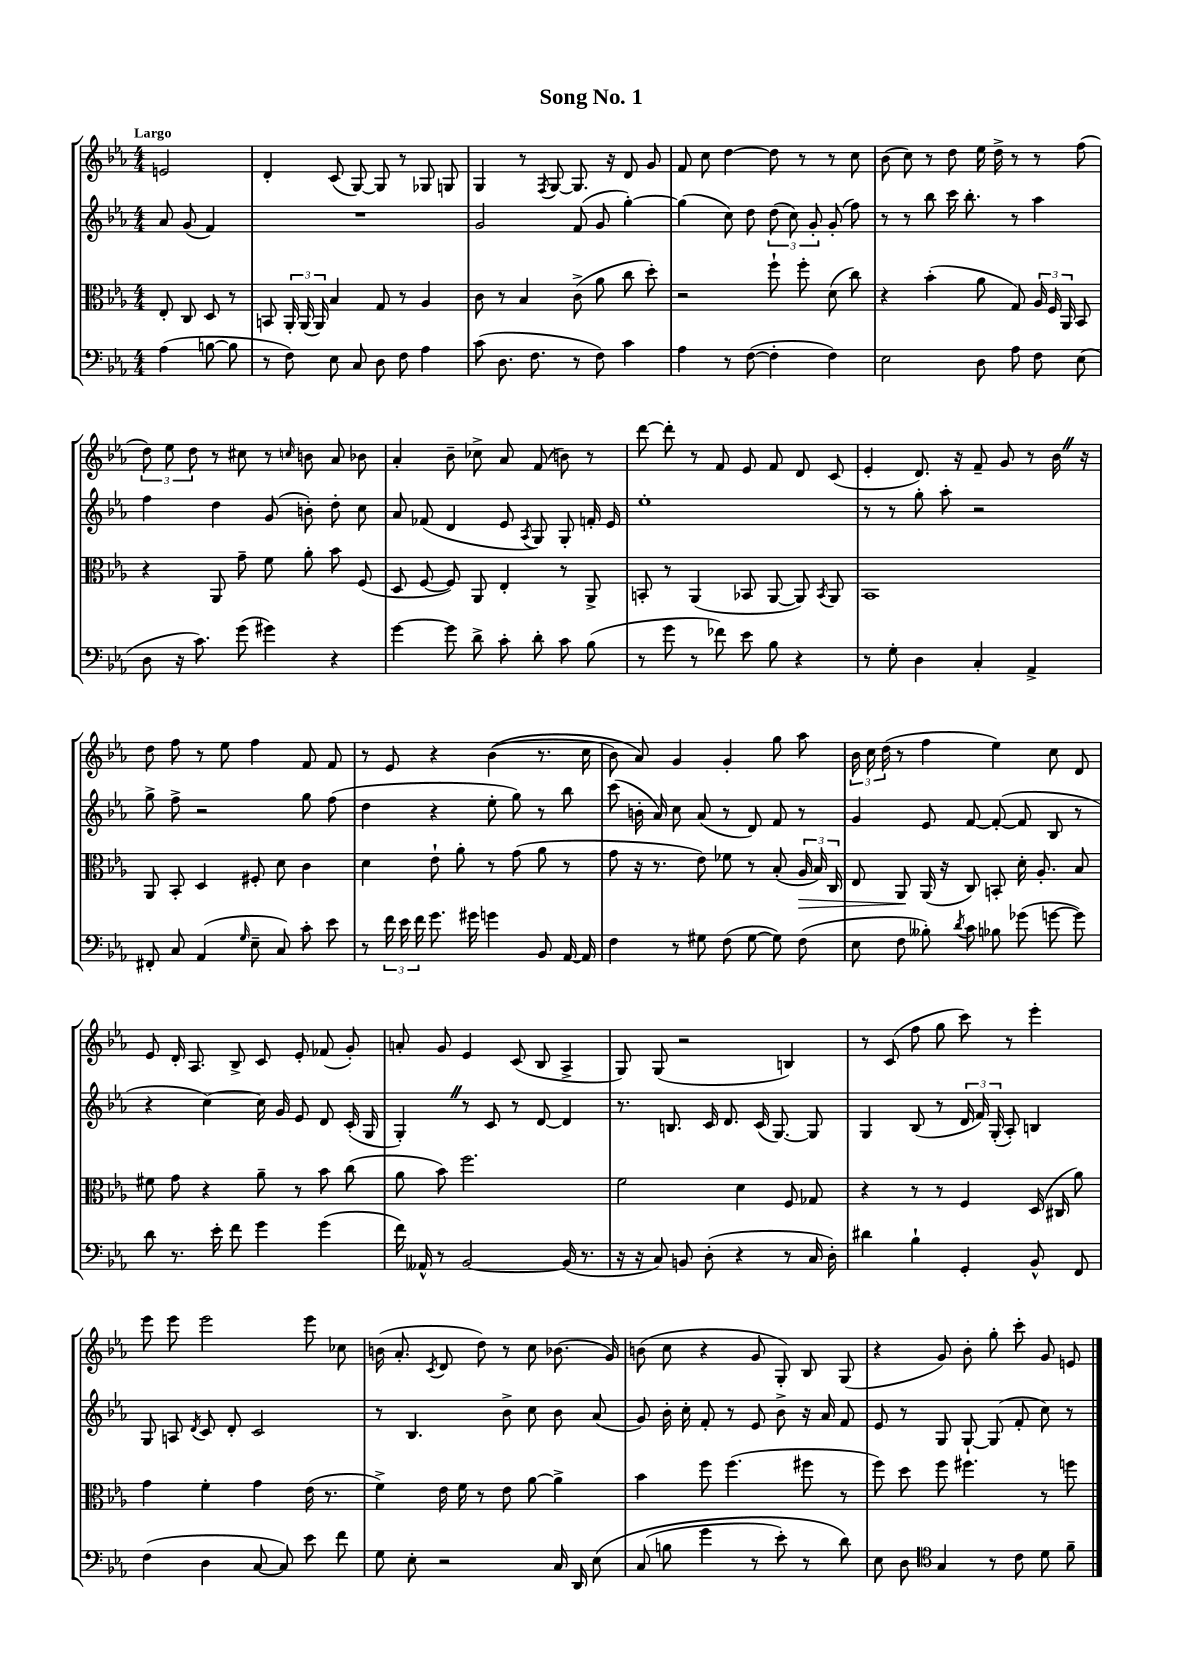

**kern	**kern	**dynam	**kern	**kern
*part4	*part3	*part3	*part2	*part1
*staff4	*staff3	*staff3	*staff2	*staff1
*clefF4	*clefC3	*	*clefG2	*clefG2
*k[b-e-a-]	*k[b-e-a-]	*	*k[b-e-a-]	*k[b-e-a-]
*M4/4	*M4/4	*	*M4/4	*M4/4
=	=	=	=	=
!	!	!	!	!LO:TX:a:B:t=Largo
(4A-\	8E-'/	.	8a-/	2en/
.	8C/	.	(8g/	.
[8Bn\	8D/	.	4f/)	.
8B\]	8r	.	.	.
=1	=1	=1	=1	=1
8r	8BBn/	.	1r	4d'/
8F\)	24AA-'/	.	.	.
.	(24AA-/	.	.	.
.	24AA-/)	.	.	.
8E-\	4B-/	.	.	(8c/
8C/	.	.	.	[8G/)
8D\	8G/	.	.	8G/]
8F\	8r	.	.	8r
4A-\	4A-/	.	.	8G-X/
.	.	.	.	8Gn/
=2	=2	=2	=2	=2
(8c\	8c\	.	2g/	4G/
8.D\	8r	.	.	.
.	4B-/	.	.	8r
8.F\	.	.	.	.
.	.	.	.	8qF/
.	.	.	.	[8G/
8r	(8c^\	.	(8f/	8.G/]
8F\)	8a-\	.	8g/	.
.	.	.	.	16r
4c\	8cc\	.	[4gg'\)	8d/
.	8dd'\)	.	.	8g/
=3	=3	=3	=3	=3
4A-\	2r	.	(4gg\]	8f/
.	.	.	.	8cc\
8r	.	.	8cc\)	[4dd\
([8F\	.	.	8dd\	.
4F'\]	8ff`\	.	(12dd\	8dd\]
.	.	.	12cc\)	.
.	8ff'\	.	.	8r
.	.	.	12g'/	.
4F\)	(8d\	.	(8g'/	8r
.	8cc\)	.	8ff\)	8cc\
=4	=4	=4	=4	=4
2E-\	4r	.	8r	(8b-\
.	.	.	8r	8cc\)
.	(4b-'\	.	8bb-\	8r
.	.	.	16ccc\	8dd\
.	.	.	8.bb-'\	.
8D\	8a-\	.	.	16ee-\
.	.	.	.	16dd^\
8A-\	8G/)	.	8r	8r
8F\	24A-/	.	4aa-\	8r
.	24F/	.	.	.
.	24AA-/	.	.	.
(8E-\	8BB-/	.	.	(8ff\
!!LO:LB:g=z
=5	=5	=5	=5	=5
8D\	4r	.	4ff\	12dd\)
.	.	.	.	12ee-\
16r	.	.	.	.
.	.	.	.	12dd\
8.c\)	.	.	.	.
.	8AA-/	.	4dd\	8r
(8g\	8g~\	.	.	8cc#X\
4g#X\)	8f\	.	(8g/	8r
.	.	.	.	16qqccn/
.	8a-'\	.	8bn'\)	8bn\
4r	8b-\	.	8dd'\	8a-/
.	(8F/	.	8cc\	8b-X\
=6	=6	=6	=6	=6
[4g\	8D/	.	8a-/	4a-'/
.	[8F/	.	(8f-X/	.
8g\]	8F/])	.	4d/	8b-~\
8d^\	8AA-/	.	.	8cc-X^\
8c'\	4E-'/	.	8e-/	8a-/
.	.	.	8qA-/	.
8d'\	.	.	8G/)	(8f/
8c\	8r	.	8G'/	8bn\)
(8B-\	8AA-^/	.	16fn'/	8r
.	.	.	16e-/	.
=7	=7	=7	=7	=7
8r	8BBn'/	.	1ee-'	[8ddd\
8g\	8r	.	.	8ddd'\]
8r	(4AA-/	.	.	8r
8f-X\)	.	.	.	8f/
8e-\	8BB-X/	.	.	8e-/
8B-\	[8AA-/	.	.	8f/
4r	8AA-/])	.	.	8d/
.	8qBB-/	.	.	.
.	8AA-/	.	.	(8c/
=8	=8	=8	=8	=8
8r	1BB-	.	8r	4e-'/
8G'\	.	.	8r	.
4D\	.	.	8gg'\	8.d/)
.	.	.	8aa-'\	.
.	.	.	.	16r
4C'/	.	.	2r	8f~/
.	.	.	.	8g/
4AA-^/	.	.	.	8r
.	.	.	.	16b-Z\
.	.	.	.	16r
!!LO:LB:g=z
=9	=9	=9	=9	=9
8FF#X'/	8AA-/	.	8gg^\	8dd\
8C/	8BB-'/	.	8ff^\	8ff\
(4AA-/	4D/	.	2r	8r
.	.	.	.	8ee-\
16qqG/	.	.	.	.
8E-~\	8F#X'/	.	.	4ff\
8C/)	8d\	.	.	.
8c'\	4c\	.	8gg\	8f/
8e-\	.	.	(8ff\	8f/
=10	=10	=10	=10	=10
8r	4d\	.	4dd\	8r
24f\	.	.	.	8e-/
24e-\	.	.	.	.
24f\	.	.	.	.
8.g\	8e-`\	.	4r	4r
.	8a-'\	.	.	.
16g#X\	.	.	.	.
4gn\	8r	.	8ee-'\	((4b-\
.	(8g\	.	8gg\)	.
8BB-/	8a-\	.	8r	8.r
[16AA-/	8r	.	8bb-\	.
16AA-/]	.	.	.	16cc\
=11	=11	=11	=11	=11
4F\	8g\	.	(8ccc\	8b-\)
.	16r	.	16bn'\	8a-/)
.	8.r	.	16a-/)	.
8r	.	.	8cc\	4g/
8G#X\	8e-\)	.	(8a-/	.
(8F\	8f-X\	.	8r	4g'/
[8G#\	8r	.	8d/)	.
8G#\])	(8B-'/	.	8f/	8gg\
!	!	!LO:HP:b	!	!
(8F\	24A-/	>	8r	8aa-\
.	24B-/)	.	.	.
.	24C/	.	.	.
=12	=12	=12	=12	=12
8E-\	8E-/	.	4g/	24b-\
.	.	.	.	24cc\
.	.	.	.	(24dd\
8F\	8AA-/	.	.	8r
8B--X'\)	(16AA-/	]	8e-/	4ff\
.	16r	.	.	.
8qd/	.	.	.	.
8c\	8C/)	.	[8f/	.
8B-X\	8BBn'/	.	(8f'/_	4ee-\)
(8g-X\	16d'\	.	8f/]	.
.	8.A-'/	.	.	.
[8gn\	.	.	8B-/	8cc\
8g\])	8B-/	.	8r	8d/
!!LO:LB:g=z
=13	=13	=13	=13	=13
8d\	8f#X\	.	4r	8e-/
8.r	8g\	.	.	16d'/
.	.	.	.	8.A-/
.	4r	.	[4cc\)	.
16e-'\	.	.	.	.
8f\	.	.	.	8B-^/
4g\	8a-~\	.	16cc\]	8c/
.	.	.	16g/	.
.	8r	.	8e-/	8e-'/
(4g\	8b-\	.	8d/	(8f-X/
.	(8cc\	.	(16c'/	8g'/)
.	.	.	16G/	.
=14	=14	=14	=14	=14
16f\)	8a-\	.	4G'Z/)	8an'/
16AA--X^^/	.	.	.	.
8r	8b-\)	.	.	8g/
[2BB-/	2.ff\	.	8r	4e-/
.	.	.	8c/	.
.	.	.	8r	(8c/
.	.	.	[8d/	8B-/
(16BB-/]	.	.	4d/]	4A-^/
8.r	.	.	.	.
=15	=15	=15	=15	=15
16r	2f\	.	8.r	8G/)
16r	.	.	.	.
8C/)	.	.	.	(8G/
.	.	.	8.Bn/	.
8BBn/	.	.	.	2r
(8D'\	.	.	16c/	.
.	.	.	8.d/	.
4r	4d\	.	.	.
.	.	.	(16c/	.
.	.	.	[8.G/)	.
8r	8F/	.	.	4Bn/)
16C/	8G-X/	.	8G/]	.
16D'\)	.	.	.	.
=16	=16	=16	=16	=16
4d#X\	4r	.	4G/	8r
.	.	.	.	(8c/
4B-`\	8r	.	(8B-/	8ff\
.	8r	.	8r	8gg\
4GG'/	4F/	.	24d/	8ccc\)
.	.	.	24f/)	.
.	.	.	(24G'/	.
.	.	.	8A-'/)	8r
8BB-^^/	(16D/	.	4Bn/	4eee-'\
.	16C#X/	.	.	.
8FF/	8a-\)	.	.	.
!!LO:LB:g=z
=17	=17	=17	=17	=17
(4F\	4g\	.	8G/	8eee-\
.	.	.	8An/	8eee-\
.	.	.	8qd/	.
4D\	4f'\	.	8c/	2eee-\
.	.	.	8d'/	.
[8C/	4g\	.	2c/	.
8C/])	.	.	.	.
8e-\	(16e-\	.	.	8eee-\
.	8.r	.	.	.
8f\	.	.	.	8cc-X\
=18	=18	=18	=18	=18
8G\	4f^\)	.	8r	(16bn\
.	.	.	.	8.a-'/
8E-'\	.	.	4.B-/	.
.	.	.	.	8qc/
2r	16e-\	.	.	8d/
.	16f\	.	.	.
.	8r	.	.	8dd\)
.	8e-\	.	8b-^\	8r
.	[8a-\	.	8cc\	8cc\
16C/	4a-^\]	.	8b-\	(8.b-X\
16DD/	.	.	.	.
(8E-\	.	.	(8a-/	.
.	.	.	.	16g/)
=19	=19	=19	=19	=19
(8C/	4b-\	.	8g/)	(8bn\
8Bn\	.	.	16b-'\	8cc\
.	.	.	16cc'\	.
4g\	8ff\	.	8f'/	4r
.	(4.ff\	.	8r	.
8r	.	.	8e-/	8g/
8e-'\)	.	.	8b-^\	8G'/)
8r	8ff#X\	.	16r	8B-/
.	.	.	16a-/	.
8d\)	8r	.	8f/	(8G/
=20	=20	=20	=20	=20
8E-\	8ff\)	.	8e-/	4r
8D\	8dd\	.	8r	.
*clefC4	*	*	*	*
4G/	8ff\	.	8G/	8g/)
.	4.ff#X\	.	[8G`/	8b-'\
8r	.	.	(8G/]	8gg'\
8c\	.	.	8f'/	8ccc'\
8d\	8r	.	8cc\)	8g/
8f~\	8ffn\	.	8r	8en/
==	==	==	==	==
*-	*-	*-	*-	*-
